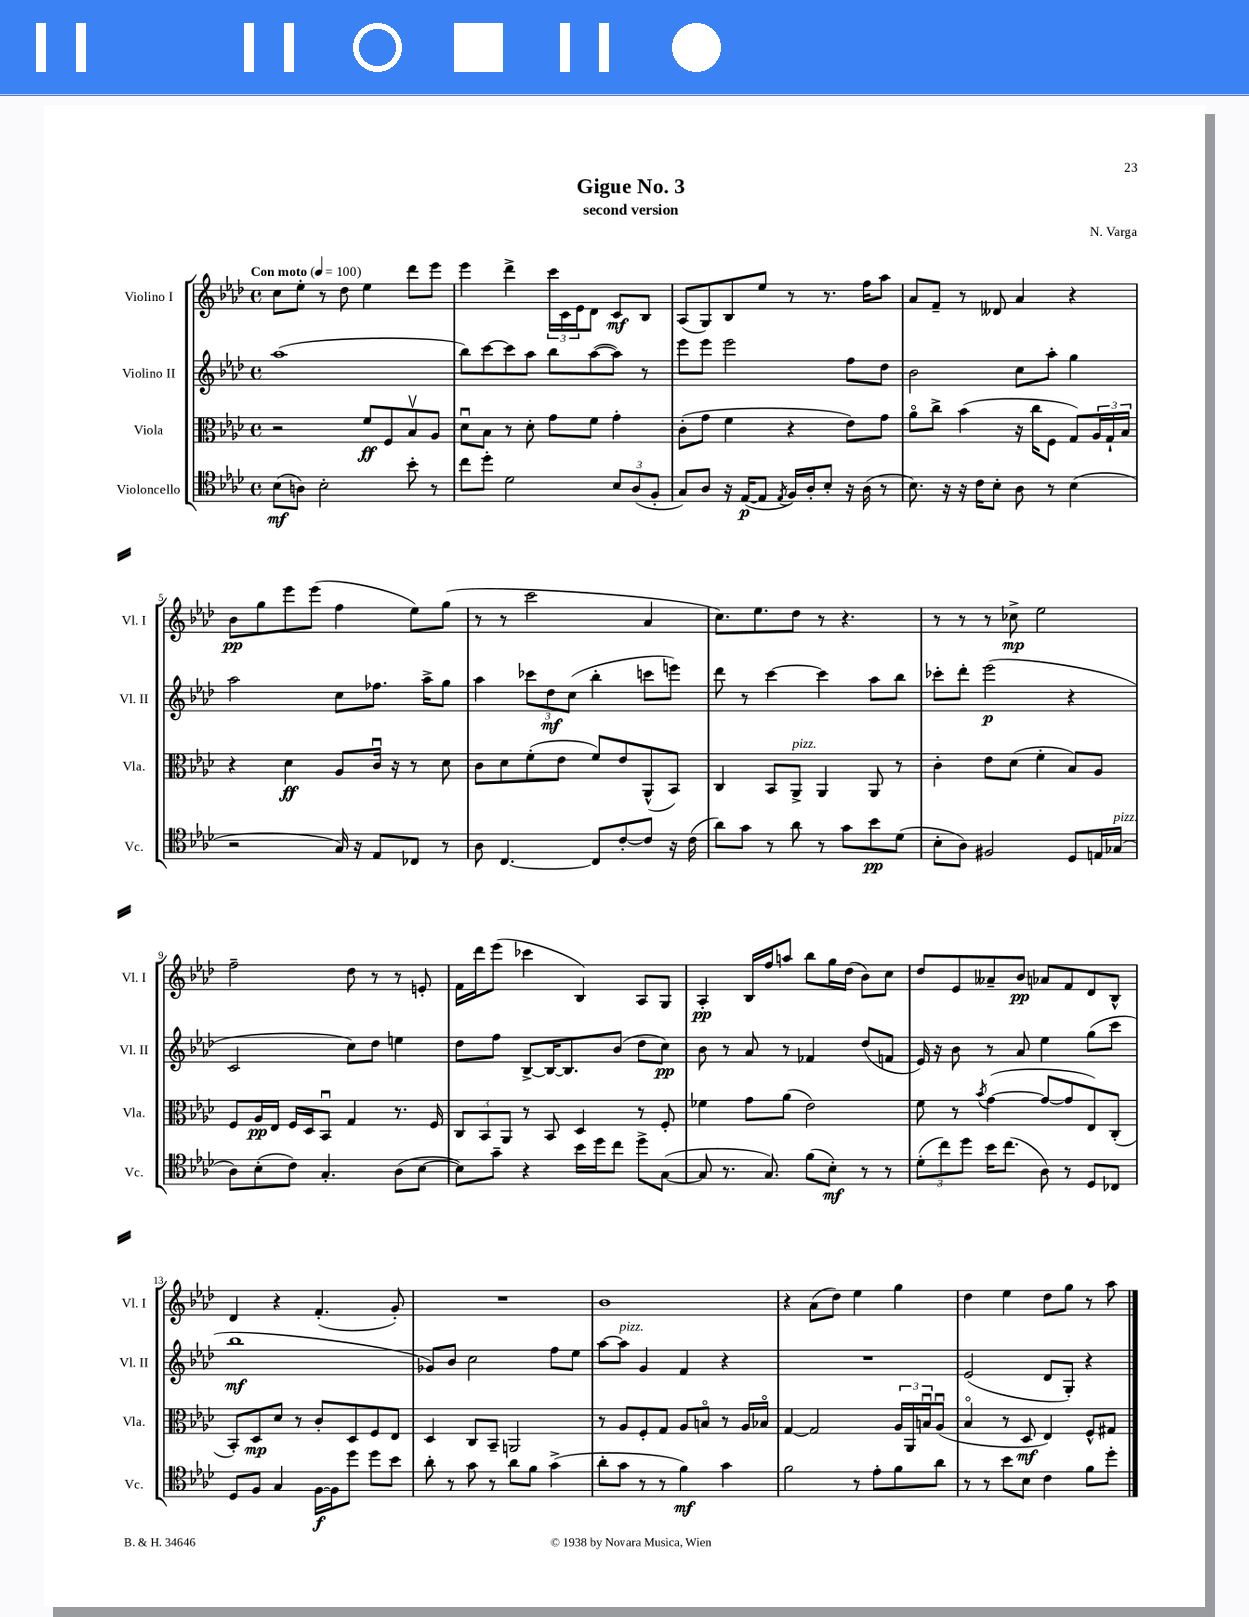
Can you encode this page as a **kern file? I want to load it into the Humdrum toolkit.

**kern	**dynam	**kern	**dynam	**kern	**dynam	**kern	**dynam
*part4	*part4	*part3	*part3	*part2	*part2	*part1	*part1
*staff4	*staff4	*staff3	*staff3	*staff2	*staff2	*staff1	*staff1
*I"Violoncello	*	*I"Viola	*	*I"Violino II	*	*I"Violino I	*
*I'Vc.	*	*I'Vla.	*	*I'Vl. II	*	*I'Vl. I	*
*clefC4	*	*clefC3	*	*clefG2	*	*clefG2	*
*k[b-e-a-d-]	*	*k[b-e-a-d-]	*	*k[b-e-a-d-]	*	*k[b-e-a-d-]	*
*M4/4	*	*M4/4	*	*M4/4	*	*M4/4	*
*met(c)	*	*met(c)	*	*met(c)	*	*met(c)	*
*MM100	*	*MM100	*	*MM100	*	*MM100	*
=1	=1	=1	=1	=1	=1	=1	=1
!	!	!	!	!	!	!LO:TX:a:B:t=Con moto	!
(8B-\L	mf	2r	.	(1aa-	.	8cc\L	.
8An\J)	.	.	.	.	.	8ee-'\J	.
2B-'\	.	.	.	.	.	8r	.
.	.	.	.	.	.	8dd-\	.
.	.	8f/L	ff	.	.	4ee-\	.
.	.	8F/	.	.	.	.	.
8b-'\	.	8B-v/	.	.	.	8ddd-\L	.
8r	.	8A-/J	.	.	.	8eee-\J	.
=2	=2	=2	=2	=2	=2	=2	=2
8cc\L	.	8d-u\L	.	8bb-\L)	.	4eee-\	.
8dd-'\J	.	8B-\J	.	[8ccc\	.	.	.
2d-\	.	8r	.	8ccc\]	.	4ddd-^\	.
.	.	8d-'\	.	8aa-\J	.	.	.
.	.	8g\L	.	8bb-\L	.	24ccc\LL	.
.	.	.	.	.	.	24c\	.
.	.	.	.	.	.	24e-\J	.
.	.	8f\J	.	([8aa-\	.	8d-\J	.
12B-/L	.	4g'\	.	8aa-\J])	.	8c/L	mf
(12A-/	.	.	.	.	.	.	.
.	.	.	.	8r	.	8B-/J	.
12F'/J	.	.	.	.	.	.	.
=3	=3	=3	=3	=3	=3	=3	=3
8G/L)	.	(8c'\L	.	8eee-\L	.	(8A-/L	.
8A-/J	.	8g\J	.	8eee-\J	.	8G/)	.
16r	.	4f\	.	2eee-\	.	8B-/	.
([16E-/KL	p	.	.	.	.	.	.
8E-/J]	.	.	.	.	.	8ee-/J	.
8qE-/	.	.	.	.	.	.	.
16F/LL)	.	4r	.	.	.	8r	.
16A-'/J	.	.	.	.	.	.	.
8B-'/J	.	.	.	.	.	8.r	.
16r	.	8e-\L)	.	8ff\L	.	.	.
(16A-\	.	.	.	.	.	16ff\KL	.
8r	.	8g\J	.	8dd-\J	.	8aa-\J	.
=4	=4	=4	=4	=4	=4	=4	=4
8.B-\)	.	8a-\L	.	2b-\	.	8a-/L	.
.	.	8cc^\J	.	.	.	8f~/J	.
16r	.	.	.	.	.	.	.
16r	.	(4b-\	.	.	.	8r	.
16c\KL	.	.	.	.	.	.	.
8B-'\J	.	.	.	.	.	8d--X/	.
8A-\	.	16r	.	8cc\L	.	4a-/	.
.	.	16cc\KL	.	.	.	.	.
8r	.	8F\J	.	8aa-'\J	.	.	.
(4B-\	.	8G/L)	.	4gg\	.	4r	.
.	.	24A-/L	.	.	.	.	.
.	.	24G`/	.	.	.	.	.
.	.	24B-/JJ	.	.	.	.	.
!!LO:LB:g=z
=5	=5	=5	=5	=5	=5	=5	=5
2r	.	4r	.	2aa-\	.	8b-\L	pp
.	.	.	.	.	.	8gg\	.
.	.	4d-\	ff	.	.	8eee-\	.
.	.	.	.	.	.	(8eee-\J	.
16G/)	.	8A-/L	.	8cc\L	.	4ff\	.
16r	.	.	.	.	.	.	.
8E-/L	.	16cu/Jk	.	8.ff-X\J	.	.	.
.	.	16r	.	.	.	.	.
8C-X/J	.	8r	.	.	.	8ee-\L)	.
.	.	.	.	16aa-^\KL	.	.	.
8r	.	8d-\	.	8gg\J	.	(8gg\J	.
=6	=6	=6	=6	=6	=6	=6	=6
8A-\	.	8c\L	.	4aa-\	.	8r	.
[4.C/	.	8d-\	.	.	.	8r	.
.	.	(8f'\	.	12ccc-X\L	.	2ccc\	.
.	.	.	.	12dd-\	mf	.	.
.	.	8e-\J	.	.	.	.	.
.	.	.	.	(12cc\J	.	.	.
8C/L]	.	8f/L)	.	4bb-'\	.	.	.
[8c'/	.	8e-/	.	.	.	.	.
8c/J]	.	(8AA-^^/	.	8cccn\L	.	4a-/	.
16r	.	8BB-/J)	.	8eeen\J)	.	.	.
(16c\	.	.	.	.	.	.	.
=7	=7	=7	=7	=7	=7	=7	=7
8a-\L)	.	4C/	.	8ddd-\	.	8.cc\L)	.
8g\J	.	.	.	8r	.	.	.
.	.	.	.	.	.	8.ee-\	.
8r	.	8BB-/L	.	[4ccc\	.	.	.
!	!	!LO:TX:a:i:t=pizz.	!	!	!	!	!
8a-\	.	8AA-^/J	.	.	.	8dd-\J	.
8r	.	4AA-/	.	4ccc\]	.	8r	.
8g\L	.	.	.	.	.	4.r	.
8b-\	pp	8AA-/	.	8aa-\L	.	.	.
(8d-\J	.	8r	.	8bb-\J	.	.	.
=8	=8	=8	=8	=8	=8	=8	=8
8B-'\L	.	4c'\	.	8ccc-X'\L	.	8r	.
8A-\J)	.	.	.	8ddd-'\J	.	8r	.
2F#X/	.	8e-\L	.	(2eee-\	p	8r	.
.	.	(8d-\J	.	.	.	8cc-X^\	mp
.	.	4f'\	.	.	.	2ee-\	.
8D-/L	.	8B-/L)	.	4r	.	.	.
16En/L	.	8A-/J	.	.	.	.	.
!LO:TX:a:i:t=pizz.	!	!	!	!	!	!	!
(16G-X/JJ	.	.	.	.	.	.	.
!!LO:LB:g=z
=9	=9	=9	=9	=9	=9	=9	=9
8A-\L)	.	8F/L	.	2c/	.	2ff~\	.
(8B-'\	.	16A-/L	pp	.	.	.	.
.	.	16E-/JJ	.	.	.	.	.
8c\J)	.	16F/LL	.	.	.	.	.
.	.	16D-/J	.	.	.	.	.
4.G'/	.	8BB-u/J	.	.	.	.	.
.	.	4G/	.	8cc\L)	.	8dd-\	.
.	.	.	.	8dd-\J	.	8r	.
(8A-\L	.	8.r	.	4een\	.	8r	.
[8B-\J	.	.	.	.	.	8en'/	.
.	.	16F/	.	.	.	.	.
=10	=10	=10	=10	=10	=10	=10	=10
8B-\L])	.	12C/L	.	8dd-\L	.	16f\LL	.
.	.	.	.	.	.	16ddd-\J	.
.	.	12BB-/	.	.	.	.	.
8g~\J	.	.	.	8ff\J	.	(8eee-\J	.
.	.	12AA-/J	.	.	.	.	.
4r	.	8r	.	[8B-^/L	.	4ccc-X\	.
.	.	8BB-/	.	16B-/K_	.	.	.
.	.	.	.	8.B-/]	.	.	.
16b-\LL	.	4D-/	.	.	.	4B-/)	.
16dd-\J	.	.	.	.	.	.	.
8cc\J	.	.	.	(8b-/J	.	.	.
8dd-^\L	.	8r	.	8dd-\L	.	8A-/L	.
([8G\J	.	8F'/	.	8cc\J)	pp	8G/J	.
=11	=11	=11	=11	=11	=11	=11	=11
8G/]	.	4f-X\	.	8b-\	.	4A-'/	pp
8.r	.	.	.	8r	.	.	.
.	.	8g\L	.	8a-/	.	16B-/LL	.
8.G/)	.	.	.	.	.	16ff/J	.
.	.	(8a-\J	.	8r	.	8aan/J	.
(8f\L	.	2e-\)	.	4f-X/	.	8bb-\L	.
8B-'\J)	mf	.	.	.	.	16gg\L	.
.	.	.	.	.	.	(16dd-\JJ	.
8r	.	.	.	(8dd-/L	.	8b-\L)	.
8r	.	.	.	8fn/J	.	8cc\J	.
=12	=12	=12	=12	=12	=12	=12	=12
(12d-'\L	.	8f\	.	16e-/)	.	8dd-/L	.
.	.	.	.	16r	.	.	.
12cc\)	.	.	.	.	.	.	.
.	.	8r	.	8b-\	.	8e-/	.
12dd-\J	.	.	.	.	.	.	.
.	.	8qb-/	.	.	.	.	.
16b-\KL	.	([4g\	.	8r	.	8a--X~/	.
(8.cc\J	.	.	.	.	.	.	.
.	.	.	.	8a-/	.	8b-/J	pp
8A-\)	.	8g/L_	.	4ee-\	.	8a-X/L	.
8r	.	8g/]	.	.	.	8f/	.
8D-/L	.	8E-/)	.	(8gg\L	.	8d-/	.
8C-X/J	.	(8C'/J	.	8ccc\J	.	8B-^^/J	.
!!LO:LB:g=z
=13	=13	=13	=13	=13	=13	=13	=13
8D-/L	.	8BB-'/L)	.	1bb-	mf	4d-/	.
8F/J	.	8D-/	mp	.	.	.	.
4G/	.	8d-/J	.	.	.	4r	.
.	.	8r	.	.	.	.	.
[16F\LL	f	8c'/L	.	.	.	(4.f'/	.
16F\J]	.	.	.	.	.	.	.
8dd-\J	.	8D-/	.	.	.	.	.
8dd-\L	.	8F/	.	.	.	.	.
8b-\J	.	8E-/J	.	.	.	8g'/)	.
=14	=14	=14	=14	=14	=14	=14	=14
8a-'\	.	4D-/	.	8g-X/L)	.	1r	.
8r	.	.	.	8b-/J	.	.	.
8g\	.	8C/L	.	2cc\	.	.	.
8r	.	8BB-~/J	.	.	.	.	.
8a-\L	.	2AAn/	.	.	.	.	.
8f\J	.	.	.	.	.	.	.
(4g^\	.	.	.	8ff\L	.	.	.
.	.	.	.	8ee-\J	.	.	.
=15	=15	=15	=15	=15	=15	=15	=15
8a-'\L	.	8r	.	[8aa-\L	.	1b-	.
!	!	!	!	!LO:TX:a:i:t=pizz.	!	!	!
8g\J	.	8A-/L	.	8aa-\J]	.	.	.
8r	.	8F'/	.	4g/	.	.	.
8r	.	8G/J	.	.	.	.	.
4f\)	mf	8A-/L	.	4f/	.	.	.
.	.	8Bn/J	.	.	.	.	.
4g\	.	8r	.	4r	.	.	.
.	.	16A-/LL	.	.	.	.	.
.	.	16B-X/JJ	.	.	.	.	.
=16	=16	=16	=16	=16	=16	=16	=16
2f\	.	[4G/	.	1r	.	4r	.
.	.	2G/]	.	.	.	(8a-\L	.
.	.	.	.	.	.	8dd-\J)	.
8r	.	.	.	.	.	4ee-\	.
8e-'\L	.	.	.	.	.	.	.
8f\	.	24A-/LL	.	.	.	4gg\	.
.	.	24AA-/	.	.	.	.	.
.	.	24Bnu/J	.	.	.	.	.
8a-\J	.	(8A-u/J	.	.	.	.	.
=17	=17	=17	=17	=17	=17	=17	=17
8r	.	4B-/	.	(2e-/	.	4dd-\	.
8r	.	.	.	.	.	.	.
8b-\L	.	8r	.	.	.	4ee-\	.
8B-\J	.	8D-/	mf	.	.	.	.
4c\	.	4E-/)	.	8d-/L	.	8dd-\L	.
.	.	.	.	8G'/J)	.	8gg\J	.
8f\L	.	8F^^/L	.	4r	.	8r	.
8dd-'\J	.	8G#X/J	.	.	.	8aa-\	.
==	==	==	==	==	==	==	==
*-	*-	*-	*-	*-	*-	*-	*-
